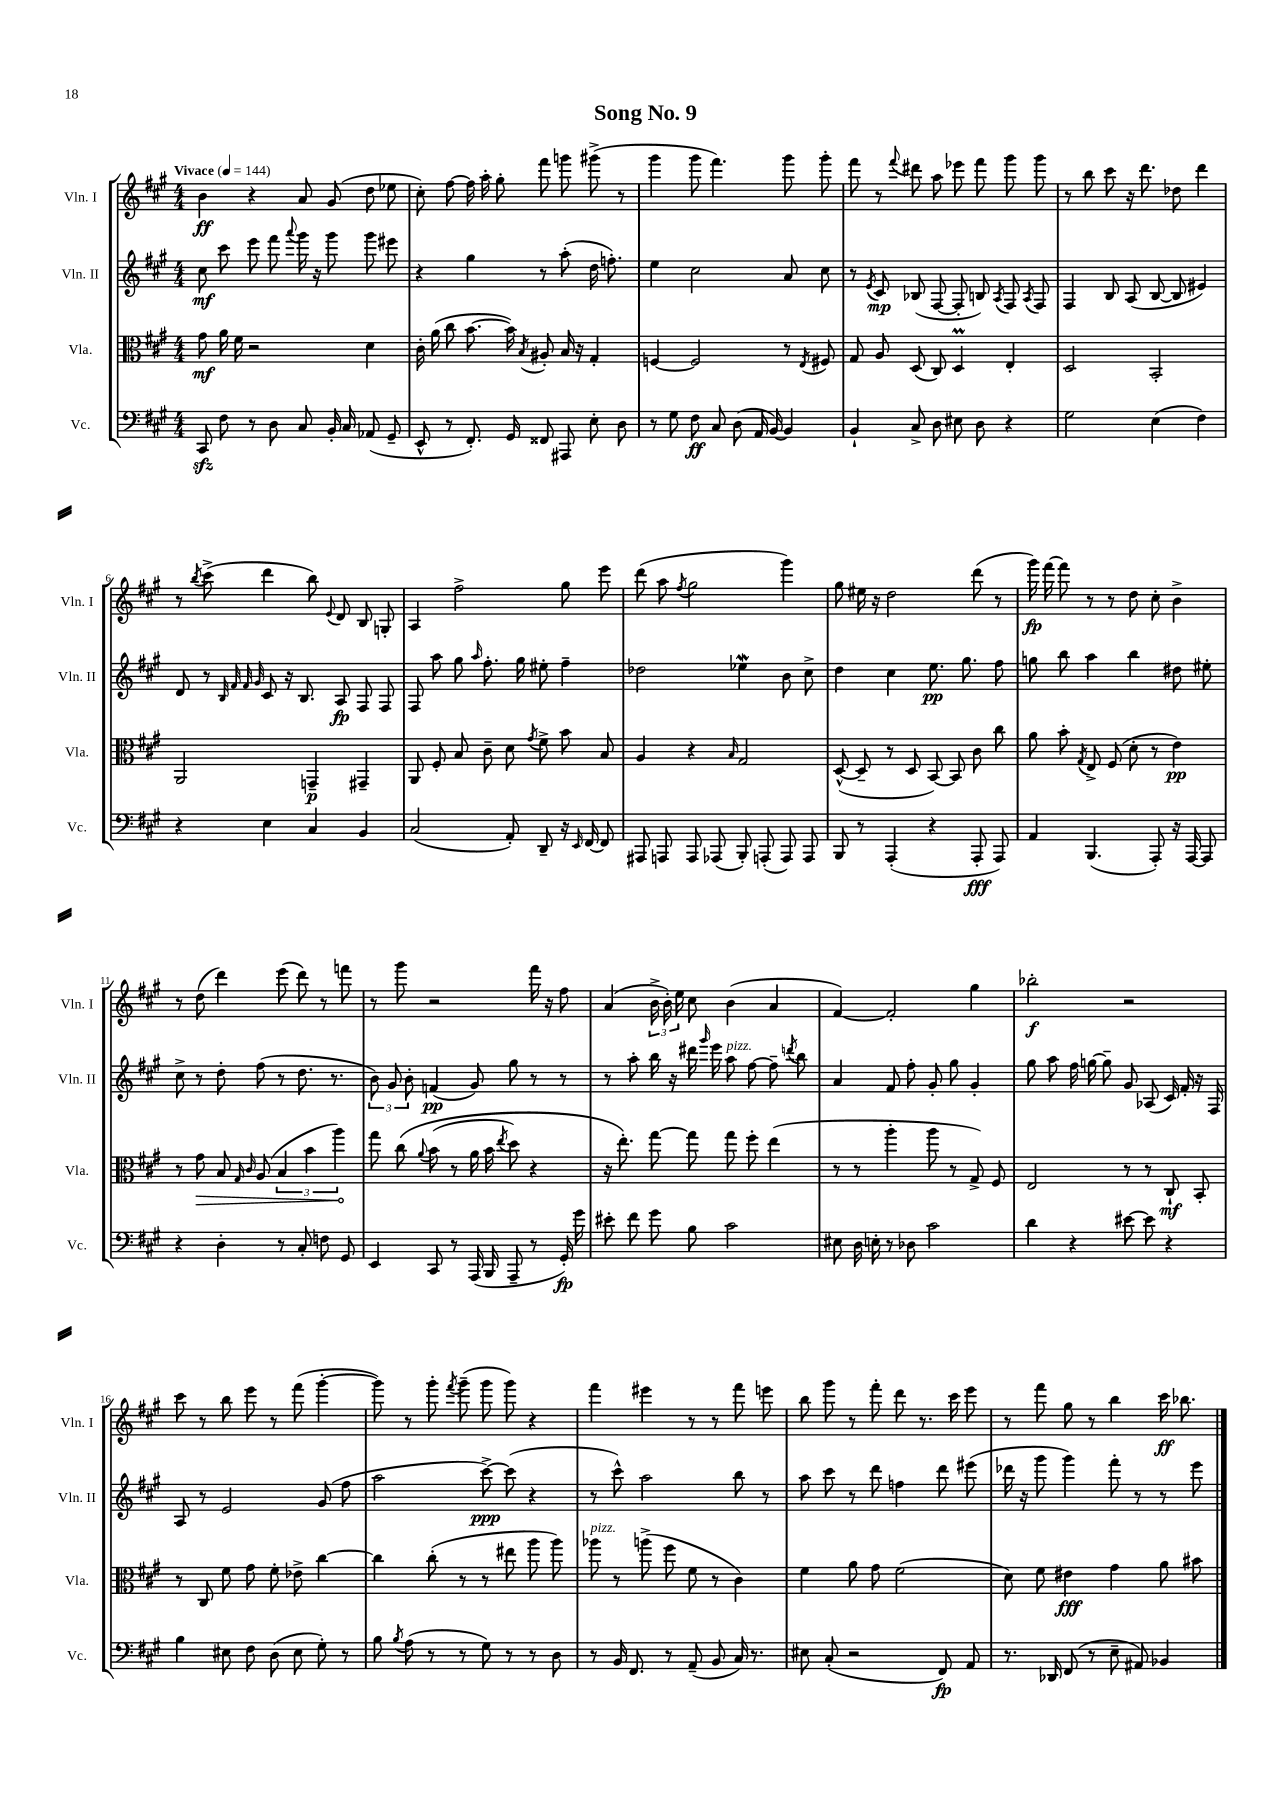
\header { title = "Song No. 9" }
<<
\new StaffGroup <<
\new Staff = "s0" \with { instrumentName = "Vln. I" shortInstrumentName = "Vln. I" } {
    \clef treble \key a \major \numericTimeSignature \time 4/4 \tempo "Vivace" 4 = 144
    \autoBeamOff b'4\ff r4 a'8 gis'8( d''8 ees''8 |
    cis''8-.) fis''8~ fis''16 a''16-. gis''8-. fis'''8 g'''8 gis'''8->( r8 |
    gis'''4 gis'''8 fis'''4.) gis'''8 gis'''8-. |
    fis'''8 r8 \appoggiatura { fis'''8 } dis'''8 a''8 ees'''8 fis'''8 gis'''8 gis'''8 |
    r8 b''8 cis'''8 r16 d'''8. des''8 d'''4 |
    r8 \acciaccatura { b''8 } cis'''8->( d'''4 b''8) \appoggiatura { e'8 } d'8 b8 g8-. |
    a4 fis''2-> gis''8 e'''8 |
    d'''8( a''8 \acciaccatura { fis''8 } gis''2 gis'''4) |
    gis''8 eis''16 r16 d''2 d'''8( r8 |
    gis'''16\fp) fis'''16~ fis'''8 r8 r8 d''8 cis''8-. b'4-> |
    r8 d''8( d'''4) e'''8( d'''8) r8 f'''8 |
    r8 gis'''8 r2 fis'''16 r16 fis''8 |
    a'4( \tuplet 3/2 { b'16-> b'16-.) e''16 } cis''8 b'4( a'4 |
    fis'4~) fis'2-. gis''4 |
    bes''2-.\f r2 |
    cis'''8 r8 b''8 e'''8 r8 fis'''8( gis'''4~-. |
    gis'''8) r8 gis'''8-. \acciaccatura { fis'''8 } gis'''8--( gis'''8 gis'''8) r4 |
    fis'''4 eis'''4 r8 r8 fis'''8 e'''8 |
    b''8 gis'''8 r8 fis'''8-. d'''8 r8. cis'''16 e'''8 |
    r8 fis'''8 gis''8 r8 b''4 cis'''16\ff bes''8. \bar "|." |
}
\new Staff = "s1" \with { instrumentName = "Vln. II" shortInstrumentName = "Vln. II" } {
    \clef treble \key a \major \numericTimeSignature \time 4/4
    \autoBeamOff cis''8\mf cis'''8 e'''8 fis'''8 \appoggiatura { a'''8 } gis'''16 r16 gis'''8 gis'''8 eis'''8 |
    r4 gis''4 r8 a''8-.( d''16 f''8.-.) |
    e''4 cis''2 a'8 cis''8 |
    r8 \acciaccatura { e'8 } cis'8\mp bes8( fis8~ fis8-. b8) \acciaccatura { a8 } fis8 \acciaccatura { a8 } fis8 |
    fis4 b8 a8( b8~ b8 eis'4) |
    d'8 r8 \grace { b32 fis'32 fis'32 gis'32 } cis'8 r16 b8. a8\fp fis8 fis8 |
    fis8 a''8 gis''8 \grace { a''16 } fis''8.-. gis''16 eis''8-. fis''4-- |
    des''2 ees''4\mordent b'8 cis''8-> |
    d''4 cis''4 e''8.\pp gis''8. fis''8 |
    g''8 b''8 a''4 b''4 dis''8 eis''8-. |
    cis''8-> r8 d''8-. fis''8( r8 d''8. r8. |
    \tuplet 3/2 { b'8) gis'8 b'8-. } f'4\pp( gis'8) gis''8 r8 r8 |
    r8 a''8-. b''16 r16 dis'''16 \grace { gis'''16 } e'''16 a''8^\markup { \italic "pizz." } fis''8~ fis''8-- \acciaccatura { d'''8 } b''8 |
    a'4 fis'8 fis''8-. gis'8-. gis''8 gis'4-. |
    gis''8 a''8 fis''16 g''16~ g''8-- gis'8 aes8( cis'16) fis'16-. r16 fis16 |
    a8 r8 e'2 gis'8( fis''8 |
    a''2 cis'''8~->\ppp) cis'''8( r4 |
    r8 cis'''8-^) a''2 b''8 r8 |
    a''8 cis'''8 r8 d'''8 f''4 d'''8 eis'''8( |
    des'''16 r16 gis'''8 gis'''4) fis'''8-. r8 r8 e'''8 \bar "|." |
}
\new Staff = "s2" \with { instrumentName = "Vla." shortInstrumentName = "Vla." } {
    \clef alto \key a \major \numericTimeSignature \time 4/4
    \autoBeamOff gis'8\mf a'16 fis'16 r2 d'4 |
    cis'16-. a'16( cis''8 b'8.~ b'16) \acciaccatura { b8 } ais8-. b16 r16 gis4-. |
    f4~ f2 r8 \acciaccatura { e8 } fis8 |
    gis8 a8 d8( cis8) d4\prall e4-. |
    d2 b,2-. |
    a,2 g,4--\p gis,4-- |
    a,8 fis8-. b8 cis'8-- d'8 \acciaccatura { gis'8 } fis'8-> b'8 b8 |
    a4 r4 \grace { b16 } gis2 |
    d8~-^( d8-- r8 d8 b,8~) b,8 cis'8 cis''8 |
    a'8 b'8-. \acciaccatura { gis8 } e8-> fis8( d'8-. r8 e'4\pp) |
    r8 \once \override Hairpin.circled-tip = ##t gis'8\> b8 \grace { gis16 cis'16 } a8( \tuplet 3/2 { b4 b'4 a''4\!) } |
    gis''8 cis''8\( \appoggiatura { a'8 } b'8( r8 a'16 b'16 \acciaccatura { e''8 } d''8) r4 |
    r16 e''8.-.\) gis''8~ gis''8 gis''8 fis''8-. e''4( |
    r8 r8 a''4-. a''8 r8 gis8->) fis8 |
    e2 r8 r8 cis8-!\mf b,8-. |
    r8 cis8 fis'8 gis'8 fis'8-. ees'8-> cis''4~ |
    cis''4 cis''8-.( r8 r8 eis''8 a''8 a''8) |
    aes''8^\markup { \italic "pizz." } r8 a''8->( fis''8 fis'8 r8 cis'4) |
    fis'4 a'8 gis'8 fis'2( |
    d'8) fis'8 eis'4\fff gis'4 a'8 bis'8 \bar "|." |
}
\new Staff = "s3" \with { instrumentName = "Vc." shortInstrumentName = "Vc." } {
    \clef bass \key a \major \numericTimeSignature \time 4/4
    \autoBeamOff cis,8\sfz fis8 r8 d8 cis8 b,16-. cis16 aes,8( gis,8-- |
    e,8-^ r8 fis,8.-.) gis,16 fisis,8 ais,,8 e8-. d8 |
    r8 gis8 fis8\ff cis8 d8( a,16 b,16~) b,4 |
    b,4-! cis8-> d8 eis8 d8 r4 |
    gis2 e4( fis4) |
    r4 e4 cis4 b,4 |
    cis2( a,8-.) d,8-- r16 \grace { e,16 } fis,16~ fis,8 |
    ais,,8 a,,8 a,,8 aes,,8( b,,8-.) a,,8-.( a,,8) a,,8 |
    b,,8 r8 a,,4-.( r4 a,,8-.\fff a,,8) |
    a,4 b,,4.( a,,8-.) r16 a,,16~ a,,8 |
    r4 d4-. r8 cis8-. f8 gis,8 |
    e,4 cis,8 r8 a,,16( b,,16 a,,8-- r8 gis,16-.\fp) gis'16 |
    eis'8-. fis'8 gis'8 b8 cis'2 |
    eis8 d16 e16-. r8 des8 cis'2 |
    d'4 r4 eis'8~ eis'8 r4 |
    b4 eis8 fis8 d8( eis8 gis8-.) r8 |
    b8 \acciaccatura { b8 } a8( r8 r8 gis8) r8 r8 d8 |
    r8 b,16 fis,8. r8 a,8--( b,8 cis16) r8. |
    eis8 cis8-.( r2 fis,8\fp) a,8 |
    r8. des,16 fis,8( r8 e8-- ais,8) bes,4 \bar "|." |
}
>>
>>
